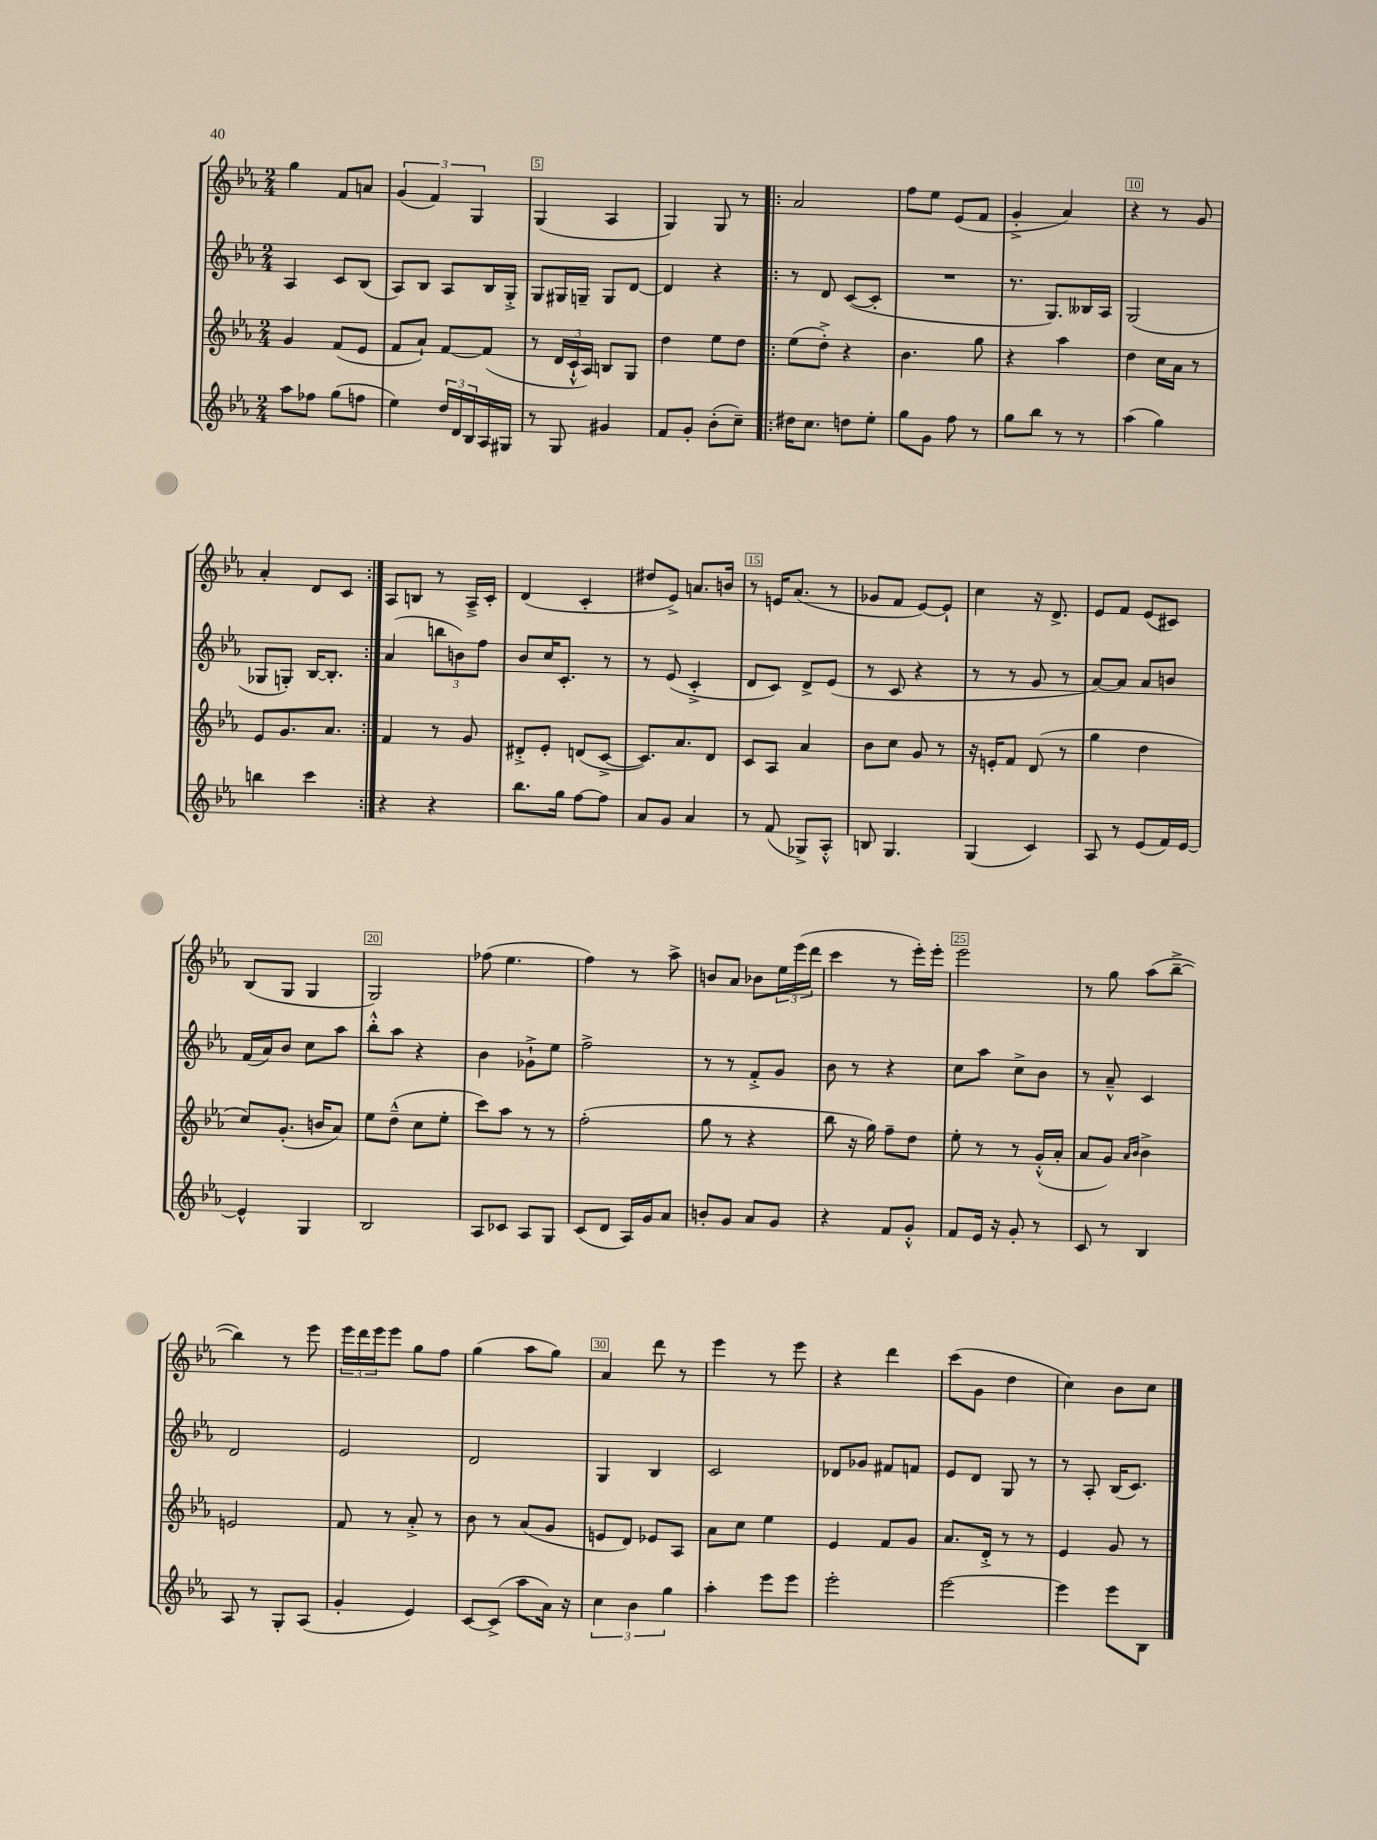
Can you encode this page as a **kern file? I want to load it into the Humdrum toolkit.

**kern	**kern	**kern	**kern
*staff4	*staff3	*staff2	*staff1
*clefG2	*clefG2	*clefG2	*clefG2
*k[b-e-a-]	*k[b-e-a-]	*k[b-e-a-]	*k[b-e-a-]
*M2/4	*M2/4	*M2/4	*M2/4
8aa-	4g	4A-	4gg
8ff-	.	.	.
(8gg	(8f	8c	8f
8ff	8e-	(8B-	8a
=	=	=	=
4ee-)	8f	8A-)	(6g
.	8a-`)	8B-	.
.	.	.	6f)
24dd	[8f	8A-	.
24d	.	.	.
24B-	.	.	6G
16A-	(8f]	16B-	.
16G#	.	16G'^	.
=	=	=	=
8r	8r	8G	(4G
8G	24d	16G#	.
.	24c`^^	.	.
.	.	16G~	.
.	24A-)	.	.
4g#	8B	8G	4A-
.	8G	[8d	.
=	=	=	=
8f	4dd	4d]	4G)
8g'	.	.	.
(8b-'	8ee-	4r	8G
8cc~)	8dd	.	8r
=!|:	=!|:	=!|:	=!|:
16dd#	(8ee-	8r	2a-
8.cc	.	.	.
.	8dd'^)	8d	.
8dd	4r	([8c	.
8ee-'	.	8c']	.
=	=	=	=
8gg	4.b-	2r	8ff
8g	.	.	8ee-
8ff	.	.	(8e-
8r	8gg	.	8f
=	=	=	=
8gg	4r	8.r	4g'^
8bb-	.	.	.
.	.	8.G)	.
8r	4aa-	.	4a-)
8r	.	16B--	.
.	.	16A-	.
=	=	=	=
(4aa-	4dd	(2G	4r
4gg)	16cc	.	8r
.	16a-	.	.
.	8r	.	8g
=	=	=	=
4bb	8e-	8G-	4a-'
.	8.g	8G')	.
4ccc	.	[16B-	8d
.	8.a-	8.B-']	.
.	.	.	8c
=:|!	=:|!	=:|!	=:|!
4r	4f	(4a-	8A-
.	.	.	8B
4r	8r	12bb	8r
.	.	12b)	.
.	8g	.	16A-~^
.	.	12ff	.
.	.	.	16c'
=	=	=	=
8.bb-	8d#'^	8b-	(4d
.	8e-'	16cc	.
16gg	.	8.c'	.
[8ff	(8d	.	4c'
8ff]	[8c^	8r	.
=	=	=	=
8a-	8.c])	8r	8dd#
8g	.	(8e-	8e-^)
.	8.a-	.	.
4a-	.	4c'^	8.a
.	8d	.	.
.	.	.	16b
=	=	=	=
8r	8c	8d	8r
(8f	8A-	8c)	16e
.	.	.	(8.a-
8G-^)	4a-	8d^	.
8A-'^^	.	(8e-	8r
=	=	=	=
8B	8b-	8r	8g-
4.G	8cc	8c	8f
.	8g	4r	[8e-)
.	8r	.	8e-`]
=	=	=	=
(4G	16r	8r	4cc
.	16e'	.	.
.	8f	8r	.
4c)	(8d	8g	16r
.	.	.	8.d^
.	8r	8r	.
=	=	=	=
8A-	4gg	[8a-)	8e-
8r	.	8a-]	8f
(8e-	4dd	8a-	(8e-
16f)	.	8b	8c#)
[16e-	.	.	.
=	=	=	=
4e-^^]	8cc)	(16f	(8B-
.	.	16a-)	.
.	(8.g'	8b-	8G
4G	.	8cc	4G
.	16b	.	.
.	8a-)	8aa-	.
=	=	=	=
2B-	8ee-	8bb-'^^	2G)
.	(8dd~^^	8aa-	.
.	8cc	4r	.
.	8ee-'	.	.
=	=	=	=
8A-	8ccc)	4b-	(8ff-
8c-	8aa-	.	4.ee-
8A-	8r	8g-`^	.
8G	8r	8ee-	.
=	=	=	=
(8c	(2ff'	2ff^	4ff)
8d	.	.	.
16A-)	.	.	8r
16g	.	.	.
8a-	.	.	8aa-^
=	=	=	=
8b'	8gg	8r	8b
8g	8r	8r	8a-
8a-	4r	8f'^	8b-
8g	.	8g	24ee-
.	.	.	(24eee-
.	.	.	24ddd
=	=	=	=
4r	8bb-	8b-	4ccc
.	16r	8r	.
.	16gg)	.	.
8f	8ff~	4r	8r
8g'^^	8dd	.	16eee-')
.	.	.	16eee-'
=	=	=	=
8f	8ee-'	8cc	2eee-
16e-	8r	8aa-	.
16r	.	.	.
8g'	8r	8cc^	.
8r	(16g'^^	8b-	.
.	16a-'	.	.
=	=	=	=
8c	8a-	8r	8r
8r	8g)	8a-~^^	8gg
.	16qqa-	.	.
.	16qqb-	.	.
4B-	4b-^	4c	(8aa-
.	.	.	[8bb-~^
=	=	=	=
8A-	2e	2d	4bb-])
8r	.	.	.
8G'	.	.	8r
(8A-	.	.	8eee-
=	=	=	=
4g'	8f	2e-	24eee-
.	.	.	24ddd
.	.	.	24eee-
.	8r	.	8eee-
4e-)	8a-'^	.	8gg
.	8r	.	8ff
=	=	=	=
[8c	8b-	2d	(4gg
(8c^]	8r	.	.
8aa-	(8a-	.	8aa-
16a-)	8g	.	8gg)
16r	.	.	.
=	=	=	=
6cc	8e	4G	4a-
.	8d)	.	.
6b-	.	.	.
.	8e-	4B-	8ddd
6gg	.	.	.
.	8A-	.	8r
=	=	=	=
4aa-'	8a-	2c	4eee-
.	8cc	.	.
8eee-	4ee-	.	8r
8eee-	.	.	8eee-
=	=	=	=
2eee-'	4e-	8d-	4r
.	.	8g-	.
.	8f	8f#	4ddd
.	8g	8f	.
=	=	=	=
[2eee-	8.a-	8e-	(8ccc
.	.	8d	8g
.	16d'^	.	.
.	8r	8G	4dd
.	8r	8r	.
=	=	=	=
4eee-]	4e-	8r	4cc)
.	.	8A-'	.
8eee-	8g	(16B-	8b-
.	.	8.c)	.
8B-	8r	.	8cc
==	==	==	==
*-	*-	*-	*-
